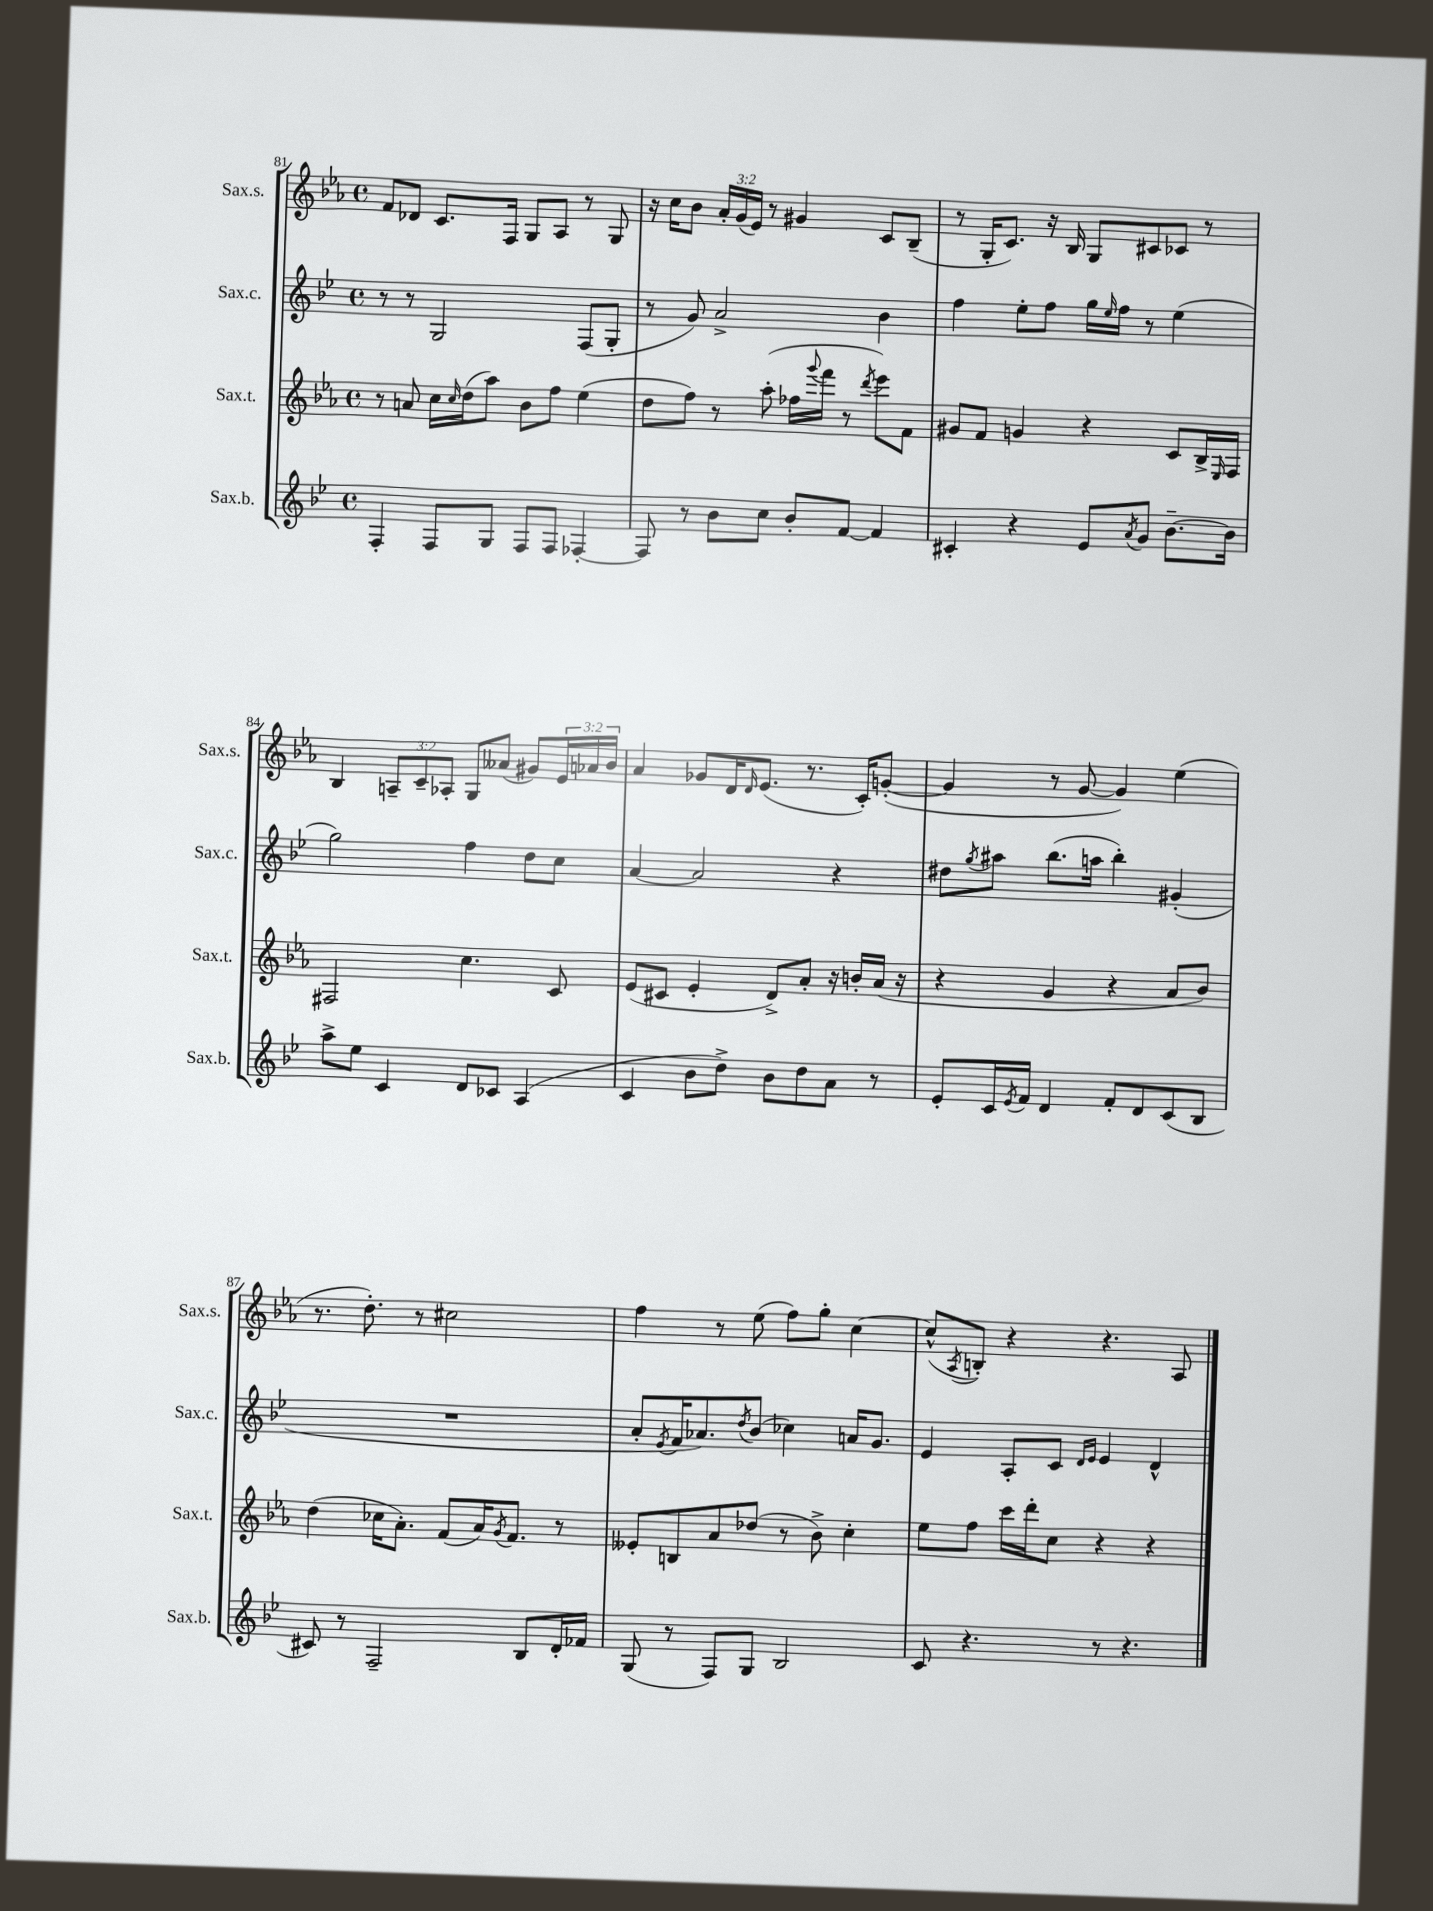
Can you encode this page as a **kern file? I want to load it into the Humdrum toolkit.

**kern	**kern	**kern	**kern
*staff4	*staff3	*staff2	*staff1
*clefG2	*clefG2	*clefG2	*clefG2
*k[b-e-]	*k[b-e-a-]	*k[b-e-]	*k[b-e-a-]
*M4/4	*M4/4	*M4/4	*M4/4
*met(c)	*met(c)	*met(c)	*met(c)
4F'	8r	8r	8f
.	8a	8r	8d-
8F	16cc	2G	8.c
.	16qqcc	.	.
.	(16dd	.	.
8G	8aa-)	.	.
.	.	.	16F
8F	8b-	.	8G
8F	8ff	.	8A-
[4F-'	(4ee-	(8F	8r
.	.	8G'	8G
=	=	=	=
8F-]	8dd	8r	16r
.	.	.	16cc
8r	8ff)	8g)	8b-
8b-	8r	2a^	24a-'
.	.	.	(24g
.	.	.	24e-)
8cc	(8aa-'	.	8r
8b-'	16ff-	.	4g#
.	8qqggg	.	.
.	16fff	.	.
[8f	8r	.	.
.	8qddd	.	.
4f]	8eee-)	4b-	8c
.	8f	.	(8B-~
=	=	=	=
4c#'	8g#	4ff	8r
.	8f	.	16G'
.	.	.	8.c)
4r	4g	8ee-'	.
.	.	8ff	16r
.	.	.	16B-
8e-	4r	16gg	8G
.	.	16qqee-	.
.	.	16ff	.
8qa	.	.	.
8g	.	8r	8c#
[8.b-~	8c	(4ee-	8c-
.	16B-^	.	8r
.	16qqE-	.	.
16b-]	16F	.	.
=	=	=	=
8aa^	2F#	2gg)	4B-
8ee-	.	.	.
4c	.	.	12A~
.	.	.	12c~
.	.	.	12A-'
8d	4.cc	4ff	8G
8c-	.	.	(8a--
(4A	.	8dd	8g#)
.	8c	8cc	24e-
.	.	.	24a-
.	.	.	24b-
=	=	=	=
4c	(8e-	[4a	4a-
.	8c#	.	.
8b-	4e-'	2a]	8g-
8dd^)	.	.	16d
.	.	.	16qqd
.	.	.	(8.e-
8b-	8d^)	.	.
8dd	8a-'	.	8.r
8a	16r	4r	.
.	16b'	.	16c')
8r	(16a-	.	([8g'
.	16r	.	.
=	=	=	=
8e-'	4r	8dd#	4g]
.	.	8qgg	.
16c	.	8aa#	.
8qe-	.	.	.
16f	.	.	.
4d	4g	(8.bb-	8r
.	.	.	[8g
.	.	16aa	.
8f'	4r	4bb-')	4g])
8d	.	.	.
(8c	8a-	(4g#'	(4ee-
8B-	8b-)	.	.
=	=	=	=
8c#)	(4dd	1r	8.r
8r	.	.	.
.	.	.	8.dd')
2F~	16cc-	.	.
.	8.a-')	.	.
.	.	.	8r
.	(8f	.	2cc#
.	16a-)	.	.
.	8qg	.	.
.	8.f	.	.
8B-	.	.	.
16d'	8r	.	.
16f-	.	.	.
=	=	=	=
(8G	8e--'	8a'	4ff
.	.	8qe-	.
8r	8B	16f	.
.	.	8.a-)	.
8F)	8a-	.	8r
.	.	8qdd	.
8G	(8dd-	(8b-	(8ee-
2B-	8r	4cc-)	8ff)
.	8b-^)	.	8gg'
.	4cc'	16a	[4cc
.	.	8.g	.
=	=	=	=
8c	8ee-	4e-	(8cc^^]
.	.	.	8qA-
4.r	8ff	.	8B')
.	16ccc	8A'	4r
.	16ddd'	.	.
.	8cc	8c	.
.	.	16qqd	.
.	.	16qqe-	.
8r	4r	4e-	4.r
4.r	.	.	.
.	4r	4d^^	.
.	.	.	8A-
==	==	==	==
*-	*-	*-	*-
